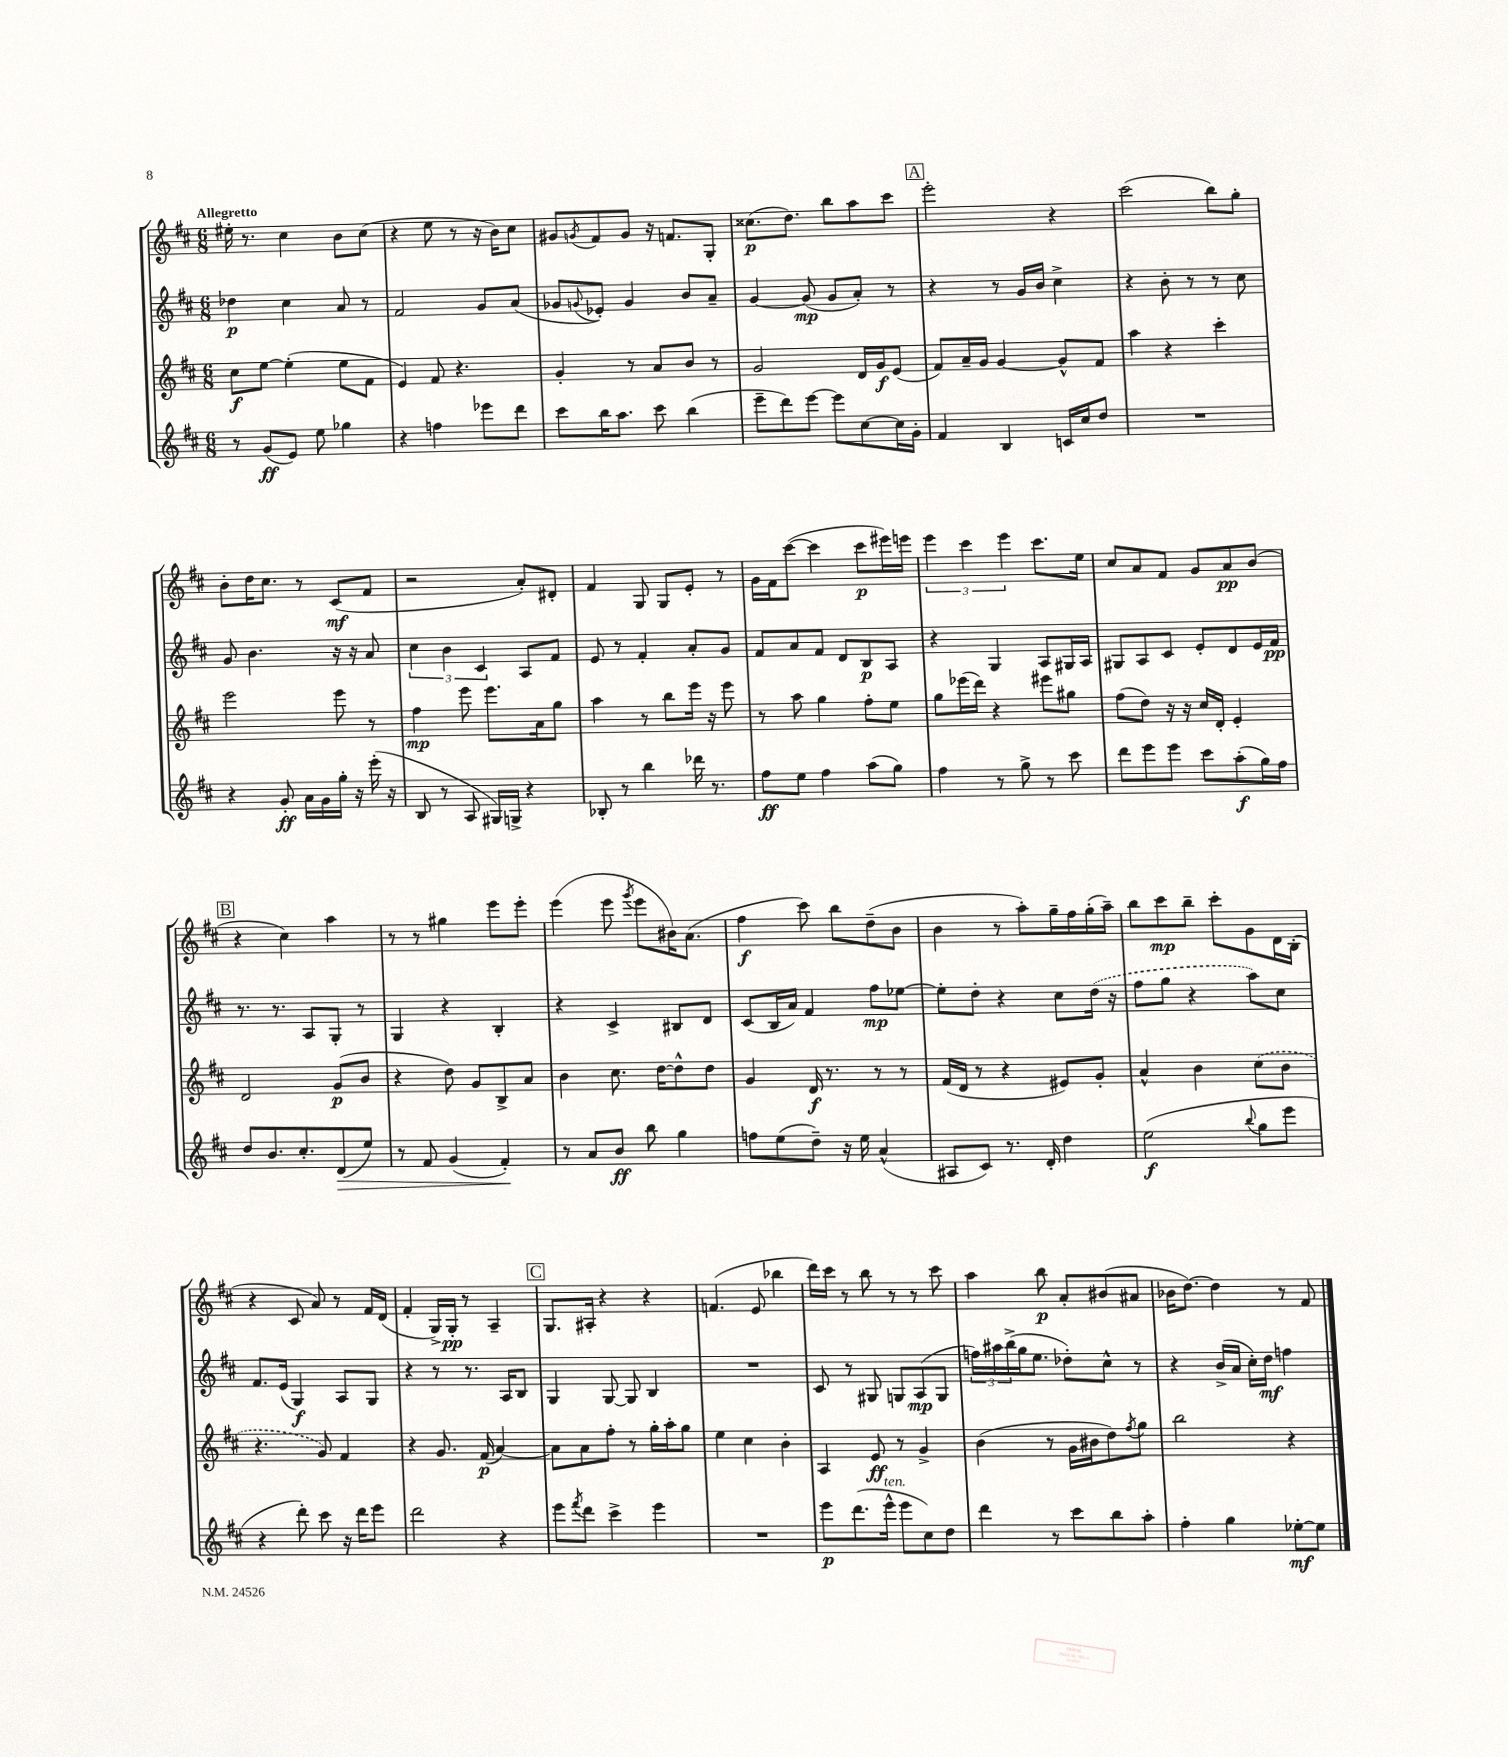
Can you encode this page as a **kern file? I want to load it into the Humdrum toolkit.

**kern	**dynam	**kern	**dynam	**kern	**dynam	**kern	**dynam
*part4	*part4	*part3	*part3	*part2	*part2	*part1	*part1
*staff4	*staff4	*staff3	*staff3	*staff2	*staff2	*staff1	*staff1
*clefG2	*	*clefG2	*	*clefG2	*	*clefG2	*
*k[f#c#]	*	*k[f#c#]	*	*k[f#c#]	*	*k[f#c#]	*
*M6/8	*	*M6/8	*	*M6/8	*	*M6/8	*
=1	=1	=1	=1	=1	=1	=1	=1
!	!	!	!	!	!	!LO:TX:a:B:t=Allegretto	!
8r	.	8cc#\L	f	4dd-X\	p	16ee#X'\	.
.	.	.	.	.	.	8.r	.
(8g/L	ff	[8ee\J	.	.	.	.	.
8e/J)	.	(4ee'\]	.	4cc#\	.	4cc#\	.
8ee\	.	.	.	.	.	.	.
4gg-X\	.	8ee\L	.	8a/	.	8b\L	.
.	.	8f#\J	.	8r	.	(8cc#\J	.
=2	=2	=2	=2	=2	=2	=2	=2
4r	.	4e/)	.	2f#/	.	4r	.
4ffn\	.	8f#/	.	.	.	8ee\	.
.	.	4.r	.	.	.	8r	.
8eee-X\L	.	.	.	8g/L	.	16r	.
.	.	.	.	.	.	16b\KL)	.
8ddd\J	.	.	.	(8a/J	.	8cc#\J	.
=3	=3	=3	=3	=3	=3	=3	=3
8ccc#\L	.	4g'/	.	8g-X/L	.	8g#X/L	.
.	.	.	.	8qqgn/	.	8qgn/	.
16bb\K	.	.	.	8e-X'/J)	.	8f#/	.
8.aa\J	.	.	.	.	.	.	.
.	.	8r	.	4g/	.	8g/J	.
8ccc#\	.	8a/L	.	.	.	16r	.
.	.	.	.	.	.	8.fn/L	.
(4bb\	.	8b/J	.	8b/L	.	.	.
.	.	8r	.	8a~/J	.	8G'/J	.
=4	=4	=4	=4	=4	=4	=4	=4
8eee~\L	.	2g/	.	[4g/	.	(8.cc##X\L	p
8ddd\)	.	.	.	.	.	.	.
.	.	.	.	.	.	8.dd\J)	.
[8eee\J	.	.	.	(8g/]	mp	.	.
8eee\L]	.	.	.	8g/L	.	8bb\L	.
[8cc#\	.	16d/LL	.	8a'/J)	.	8aa\	.
.	.	16g/J	f	.	.	.	.
16cc#\L]	.	(8e/J	.	8r	.	8ccc#\J	.
16g'\JJ	.	.	.	.	.	.	.
!!LO:REH:place=s1:t=A
=5	=5	=5	=5	=5	=5	=5	=5
4f#/	.	8f#/L)	.	4r	.	2eee'\	.
.	.	16a~/L	.	.	.	.	.
.	.	16g/JJ	.	.	.	.	.
4B/	.	[4g/	.	8r	.	.	.
.	.	.	.	16g/LL	.	.	.
.	.	.	.	16b/JJ	.	.	.
16cn/LL	.	8g^^/L]	.	4cc#^\	.	4r	.
16cc#/J	.	.	.	.	.	.	.
8dd/J	.	8f#/J	.	.	.	.	.
=6	=6	=6	=6	=6	=6	=6	=6
2.r	.	4aa\	.	4r	.	(2ccc#\	.
.	.	4r	.	8b'\	.	.	.
.	.	.	.	8r	.	.	.
.	.	4ccc#'\	.	8r	.	8bb\L)	.
.	.	.	.	8cc#\	.	8gg'\J	.
!!LO:LB:g=z
=7	=7	=7	=7	=7	=7	=7	=7
4r	.	2eee\	.	8g/	.	8b'\L	.
.	.	.	.	4.b\	.	16dd\K	.
.	.	.	.	.	.	8.cc#\J	.
8g'/	ff	.	.	.	.	.	.
16a\LL	.	.	.	.	.	8r	.
16g\	.	.	.	.	.	.	.
16gg'\JJ	.	8eee\	.	16r	.	(8c#/L	mf
16r	.	.	.	16r	.	.	.
(16eee'\	.	8r	.	8a/	.	8f#/J	.
16r	.	.	.	.	.	.	.
=8	=8	=8	=8	=8	=8	=8	=8
8B/	.	4ff#\	mp	6cc#\	.	2r	.
8r	.	.	.	.	.	.	.
.	.	.	.	6b\	.	.	.
8A/	.	8eee\	.	.	.	.	.
.	.	.	.	6c#/	.	.	.
16G#X/LL)	.	8.eee\L	.	.	.	.	.
16Gn^/JJ	.	.	.	.	.	.	.
4r	.	.	.	8A/L	.	8a'/L)	.
.	.	16a\k	.	.	.	.	.
.	.	8gg\J	.	8f#/J	.	8d#X'/J	.
=9	=9	=9	=9	=9	=9	=9	=9
8B-X'/	.	4aa\	.	8e/	.	4f#/	.
8r	.	.	.	8r	.	.	.
4bb\	.	8r	.	4f#'/	.	8G/	.
.	.	8bb\L	.	.	.	8G/L	.
16ddd-X\	.	16eee\Jk	.	8a'/L	.	8e'/J	.
8.r	.	16r	.	.	.	.	.
.	.	8eee\	.	8g/J	.	8r	.
=10	=10	=10	=10	=10	=10	=10	=10
8ff#\L	ff	8r	.	8f#/L	.	16g\LL	.
.	.	.	.	.	.	16f#\J	.
8ee\J	.	8aa\	.	8a/	.	([8ccc#\J	.
4ff#\	.	4gg\	.	8f#/J	.	4ccc#\]	.
.	.	.	.	8d/L	.	.	.
(8aa\L	.	8ff#'\L	.	8B/	p	8ccc#\L	p
8gg\J)	.	8ee\J	.	8A/J	.	16eee#X\L)	.
.	.	.	.	.	.	16eeen\JJ	.
=11	=11	=11	=11	=11	=11	=11	=11
4ff#\	.	8gg\L	.	4r	.	6eee\	.
.	.	(16eee-X\L	.	.	.	.	.
.	.	.	.	.	.	6ccc#\	.
.	.	16ddd\JJ)	.	.	.	.	.
8r	.	4r	.	4G/	.	.	.
.	.	.	.	.	.	6eee\	.
8gg^\	.	.	.	.	.	.	.
8r	.	8eee#X\L	.	8A/L	.	8.ccc#\L	.
8ccc#\	.	8gg#X\J	.	16G#X/L	.	.	.
.	.	.	.	16A/JJ	.	16ee\Jk	.
=12	=12	=12	=12	=12	=12	=12	=12
8ddd\L	.	(8ff#\L	.	8G#X/L	.	8cc#/L	.
8eee\	.	8dd\J)	.	8A/	.	8a/	.
8eee\J	.	16r	.	8c#/J	.	8f#/J	.
.	.	16r	.	.	.	.	.
8ccc#\L	.	16cc#/LL	.	8e'/L	.	8g/L	.
.	.	16d'/JJ	.	.	.	.	.
(8aa'\	f	4e'/	.	8d/	.	8a/	pp
16gg\L)	.	.	.	16e/L	.	(8b/J	.
16ff#\JJ	.	.	.	16f#/JJ	pp	.	.
!!LO:LB:g=z
!!LO:REH:place=s1:t=B
=13	=13	=13	=13	=13	=13	=13	=13
8dd/L	.	2d/	.	8.r	.	4r	.
8.b/	.	.	.	.	.	.	.
.	.	.	.	8.r	.	.	.
.	.	.	.	.	.	4cc#\)	.
8.cc#'/	.	.	.	.	.	.	.
.	.	.	.	8A/L	.	.	.
!	!LO:HP:b	!	!	!	!	!	!
(8d/	>	(8g/L	p	8G'/J	.	4aa\	.
8ee/J)	.	8b/J	.	8r	.	.	.
=14	=14	=14	=14	=14	=14	=14	=14
8r	.	4r	.	4G/	.	8r	.
8f#/	.	.	.	.	.	8r	.
(4g/	.	8dd\)	.	4r	.	4gg#X\	.
.	.	8g/L	.	.	.	.	.
4f#'/)	.	8B^/	.	4B'/	.	8eee\L	.
.	.	8a/J	.	.	.	8eee'\J	.
.	]	.	.	.	.	.	.
=15	=15	=15	=15	=15	=15	=15	=15
8r	.	4b\	.	4r	.	(4eee\	.
8a/L	.	.	.	.	.	.	.
8b/J	ff	8.cc#\	.	4c#^/	.	8eee\	.
.	.	.	.	.	.	8qggg/	.
8bb\	.	.	.	.	.	8eee\L	.
.	.	[16dd\KL	.	.	.	.	.
4gg\	.	8dd^^\]	.	8B#X/L	.	16b#X\K)	.
.	.	.	.	.	.	(8.a\J	.
.	.	8dd\J	.	8d/J	.	.	.
=16	=16	=16	=16	=16	=16	=16	=16
8ffn\L	.	4g/	.	(8c#/L	.	4ff#\	f
(8ee\	.	.	.	16B/L	.	.	.
.	.	.	.	16a/JJ)	.	.	.
8dd~\J)	.	16d/	f	4f#/	.	8ccc#\)	.
.	.	8.r	.	.	.	.	.
16r	.	.	.	.	.	8bb\L	.
16ee\	.	.	.	.	.	.	.
(4a^^/	.	8r	.	8ff#\L	mp	(8dd~\	.
.	.	8r	.	[8ee-X\J	.	8b\J	.
=17	=17	=17	=17	=17	=17	=17	=17
8A#X/L	.	(16f#/LL	.	8ee-'\L]	.	4b\	.
.	.	16d/JJ	.	.	.	.	.
8c#/J)	.	8r	.	8dd'\J	.	.	.
8.r	.	4r	.	4r	.	8r	.
.	.	.	.	.	.	8aa'\L)	.
16d'/	.	.	.	.	.	.	.
4dd\	.	8e#X/L)	.	8cc#\L	.	16gg~\L	.
.	.	.	.	.	.	16ff#\	.
.	.	8g'/J	.	(16dd\Jk	.	(16gg'\	.
.	.	.	.	16r	.	16aa~\JJ)	.
=18	=18	=18	=18	=18	=18	=18	=18
(2ee\	f	4a^^/	.	8ff#\L	.	8bb\L	.
.	.	.	.	8gg\J	.	8ccc#\	mp
.	.	4b\	.	4r	.	8bb~\J	.
.	.	.	.	.	.	8ccc#'\L	.
8qqbb/	.	.	.	.	.	.	.
8gg\L	.	(8cc#\L	.	8aa\L)	.	8g\	.
8eee\J	.	8b\J	.	8cc#\J	.	16d\L	.
.	.	.	.	.	.	(16B'\JJ	.
!!LO:LB:g=z
=19	=19	=19	=19	=19	=19	=19	=19
4r	.	4.r	.	8.f#/L	.	4r	.
.	.	.	.	(16e/Jk	.	.	.
8ddd'\)	.	.	.	4G/)	f	8c#/	.
8ccc#\	.	8g/)	.	.	.	8a/)	.
16r	.	4f#/	.	8A/L	.	8r	.
16ddd\KL	.	.	.	.	.	.	.
8eee\J	.	.	.	8G/J	.	16f#/LL	.
.	.	.	.	.	.	(16d/JJ	.
=20	=20	=20	=20	=20	=20	=20	=20
2ddd\	.	4r	.	4r	.	4f#'/	.
.	.	8.g/	.	8r	.	16G^/LL)	.
.	.	.	.	.	.	16G'/JJ	pp
.	.	.	.	8.r	.	8r	.
.	.	(16f#/	p	.	.	.	.
4r	.	[4a/)	.	.	.	4A~/	.
.	.	.	.	16A/KL	.	.	.
.	.	.	.	8B/J	.	.	.
!!LO:REH:place=s1:t=C
=21	=21	=21	=21	=21	=21	=21	=21
8eee\L	.	8a\L]	.	4G/	.	8.G/L	.
8qfff#/	.	.	.	.	.	.	.
8ddd\J	.	8a\	.	.	.	.	.
.	.	.	.	.	.	16A#X'/Jk	.
4ccc#^\	.	8ff#'\J	.	[8G/	.	4r	.
.	.	8r	.	8G/]	.	.	.
4eee\	.	16gg'\LL	.	4B/	.	4r	.
.	.	16aa'\J	.	.	.	.	.
.	.	8gg\J	.	.	.	.	.
=22	=22	=22	=22	=22	=22	=22	=22
2.r	.	4ee\	.	2.r	.	(4.fn/	.
.	.	4cc#\	.	.	.	.	.
.	.	.	.	.	.	8e/	.
.	.	4b'\	.	.	.	4bb-X\	.
=23	=23	=23	=23	=23	=23	=23	=23
8eee\L	p	4A/	.	8c#/	.	16ddd\LL)	.
.	.	.	.	.	.	16ccc#\JJ	.
(8.ddd\	.	.	.	8r	.	8r	.
.	.	8e/	ff	8G#X/	.	8bb\	.
!LO:TX:a:i:t=ten.	!	!	!	!	!	!	!
16eee^^\Jk	.	.	.	.	.	.	.
8eee\L	.	8r	.	8Gn/L	.	8r	.
8cc#\)	.	4g^/	.	(8A/	mp	8r	.
8dd\J	.	.	.	8G/J	.	8ccc#\	.
=24	=24	=24	=24	=24	=24	=24	=24
4ddd\	.	(4b\	.	24ffn\LL)	.	4aa\	.
.	.	.	.	24aa#X\	.	.	.
.	.	.	.	(24bb^\	.	.	.
.	.	.	.	16gg\J	.	.	.
.	.	.	.	8.ee\J	.	.	.
8r	.	8r	.	.	.	8bb\	p
8ccc#\L	.	16g\LL	.	8dd-X'\L)	.	8a'/L	.
.	.	16b#X\J	.	.	.	.	.
8bb\	.	8dd\)	.	8cc#^^\J	.	(8b#X/	.
.	.	8qff#/	.	.	.	.	.
8aa'\J	.	8gg\J	.	8r	.	8a#X/J	.
=25	=25	=25	=25	=25	=25	=25	=25
4ff#'\	.	2bb\	.	4r	.	16b-X\KL	.
.	.	.	.	.	.	[8.dd\J)	.
4gg\	.	.	.	(16b^/LL	.	4dd\]	.
.	.	.	.	16a/JJ	.	.	.
.	.	.	.	16cc#'\LL)	.	.	.
.	.	.	.	16dd\JJ	mf	.	.
[8ee-X'\L	mf	4r	.	4ffn\	.	8r	.
8ee-\J]	.	.	.	.	.	8f#/	.
==	==	==	==	==	==	==	==
*-	*-	*-	*-	*-	*-	*-	*-
